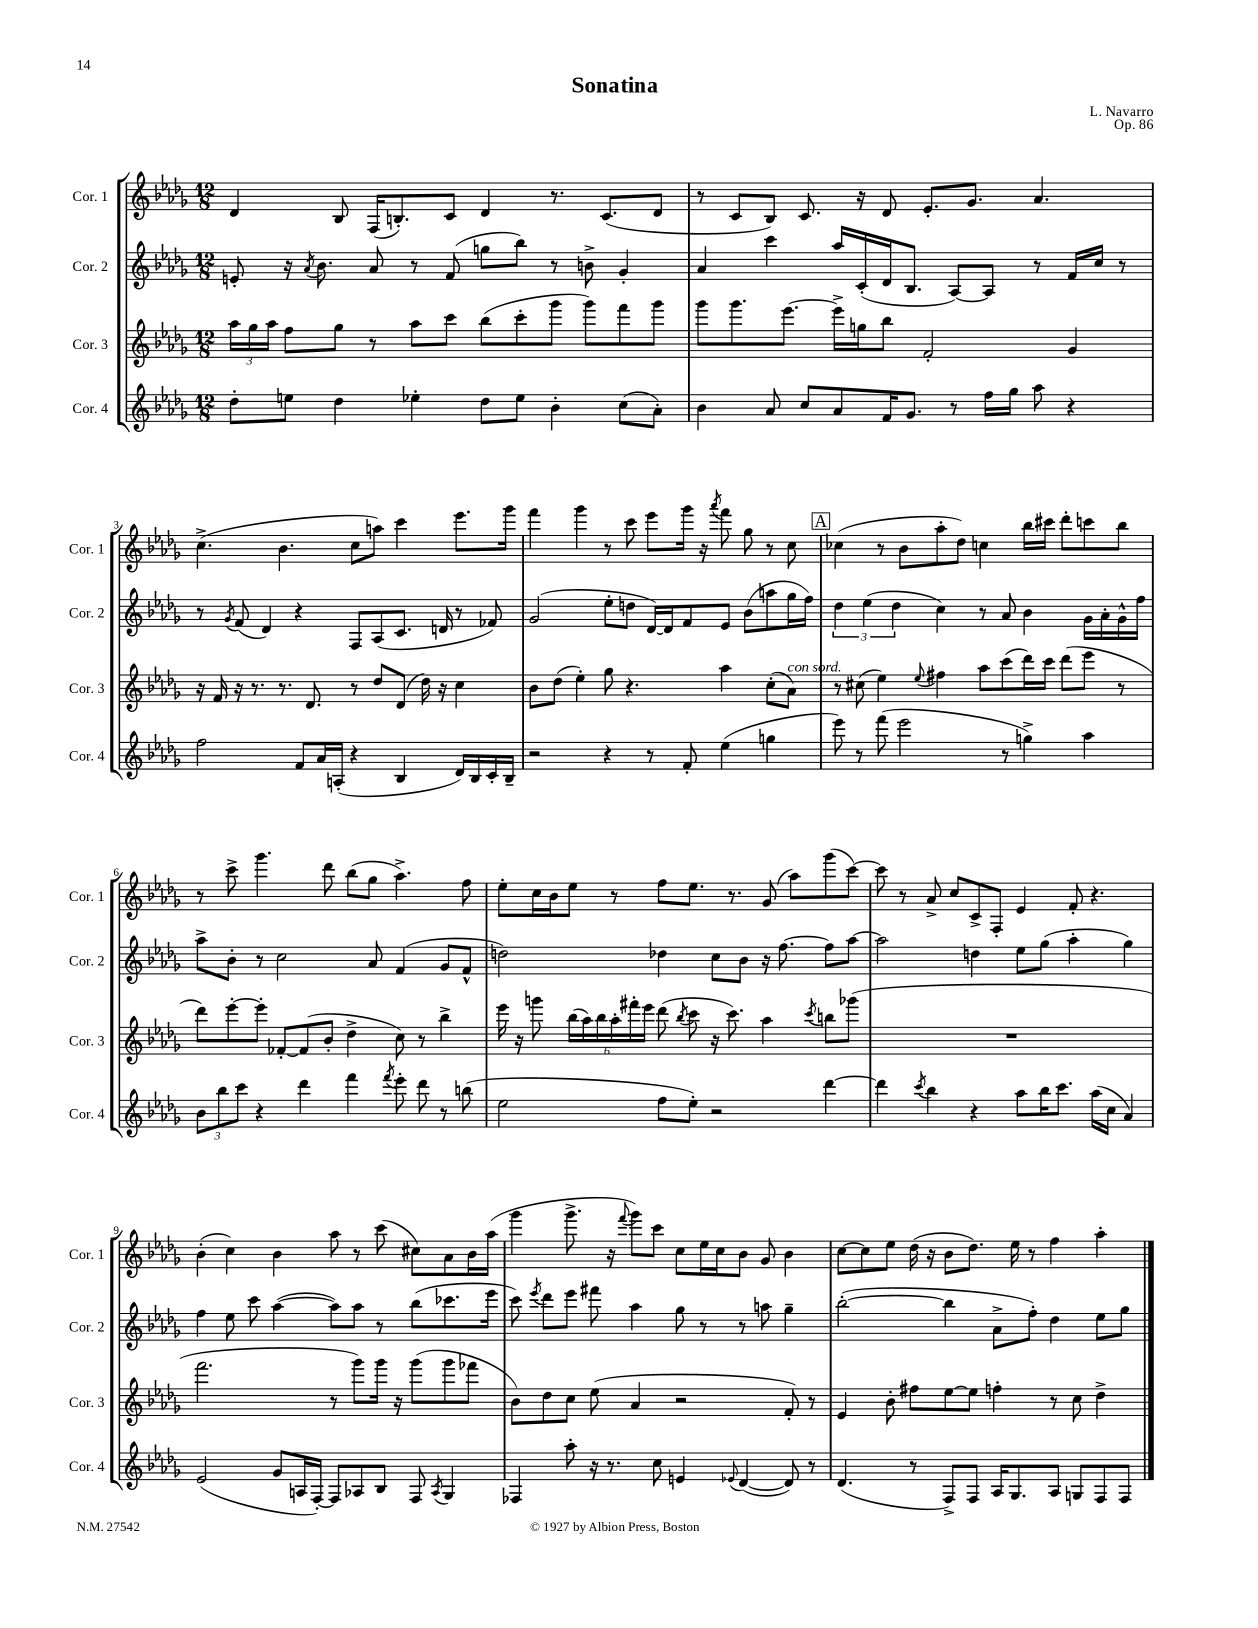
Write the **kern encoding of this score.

**kern	**kern	**kern	**kern
*staff4	*staff3	*staff2	*staff1
*clefG2	*clefG2	*clefG2	*clefG2
*k[b-e-a-d-g-]	*k[b-e-a-d-g-]	*k[b-e-a-d-g-]	*k[b-e-a-d-g-]
*M12/8	*M12/8	*M12/8	*M12/8
8dd-'	24aa-	8e'	4d-
.	24gg-	.	.
.	24aa-	.	.
8ee	8ff	16r	.
.	.	8qa-	.
.	.	8.b-	.
4dd-	8gg-	.	8B-
.	8r	8a-	(16F
.	.	.	8.B')
4ee-'	8aa-	8r	.
.	8ccc	(8f	8c
8dd-	(8bb-	8gg	4d-
8ee-	8ccc'	8bb-)	.
4b-'	8ggg-	8r	8.r
.	8ggg-)	8b^	.
.	.	.	(8.c
(8cc	8fff	4g-'	.
8a-')	8ggg-	.	8d-
=	=	=	=
4b-	8ggg-	4a-	8r
.	8.ggg-	.	8c
8a-	.	4ccc	8B-)
.	[8.eee-	.	.
8cc	.	.	8.c
8a-	16eee-^]	16aa-	.
.	16gg	(16c'	16r
16f	8bb-	16d-	8d-
8.g-	.	8.B-	.
.	2f'	.	8.e-'
8r	.	[8A-)	.
.	.	.	8.g-
16ff	.	8A-]	.
16gg-	.	.	.
8aa-	.	8r	4.a-
4r	4g-	16f	.
.	.	16cc	.
.	.	8r	.
=	=	=	=
2ff	16r	8r	(4.cc^
.	16f	.	.
.	.	8qg-	.
.	16r	(8f	.
.	8.r	.	.
.	.	4d-)	.
.	8.r	.	4.b-
8f	.	4r	.
.	8.d-	.	.
16a-	.	.	.
(16A'	.	.	.
4r	8r	8F	8cc
.	8dd-	(8A-	8aa)
4B-	(8d-	8.c	4ccc
.	16dd-)	.	.
.	16r	16d	.
16d-)	4cc	8r	8.eee-
16B-	.	.	.
16c'	.	8f-)	.
16B-~	.	.	16ggg-
=	=	=	=
2r	8b-	(2g-	4fff
.	(8dd-	.	.
.	4ee-')	.	4ggg-
4r	8gg-	8ee-'	8r
.	4.r	8dd	8ccc
8r	.	[16d-)	8eee-
.	.	16d-]	.
8f'	.	8f	16ggg-
.	.	.	16r
.	.	.	8qaaa-
(4ee-	4aa-	8e-	8fff
.	.	(8b-	8gg-
4gg	(8cc'	8aa	8r
.	8a-)	16gg-	8cc
.	.	16ff)	.
=	=	=	=
8eee-)	8r	6dd-	(4cc-
8r	(8cc#	.	.
.	.	(6ee-	.
(8fff	4ee-)	.	8r
.	.	6dd-	.
2eee-	.	.	8b-
.	8qqee-	.	.
.	4ff#	4cc)	8aa-'
.	.	.	8dd-)
.	8aa-	8r	4cc
8r	(8ccc	8a-	.
4gg^)	16ddd-)	4b-	16bb-
.	16ccc	.	16ccc#
.	(8ddd-	.	8ddd-'
4aa-	8eee-	16g-	8ccc
.	.	16a-'	.
.	8r	16g-^^	8bb-
.	.	16ff	.
=	=	=	=
12b-	8ddd-)	8aa-^	8r
12bb-	.	.	.
.	[8eee-'	8b-'	8ccc^
12ccc	.	.	.
4r	8eee-']	8r	4.ggg-
.	[8f-'	2cc	.
4ddd-	(8f-]	.	.
.	8b-'	.	8ddd-
4fff	4dd-^	.	(8bb-
.	.	8a-	8gg-
8qfff	.	.	.
8eee-'	8cc)	(4f	4.aa-^)
8ddd-	8r	.	.
8r	4bb-^	8g-	.
(8bb	.	8f^^	8ff
=	=	=	=
2ee-	16eee-	2dd)	8ee-'
.	16r	.	.
.	8ggg	.	16cc
.	.	.	16b-
.	(24bb-	.	8ee-
.	24aa-)	.	.
.	24bb-	.	.
.	24aa-'	.	8r
.	24fff#'	.	.
.	24eee-	.	.
8ff	(8ddd-	4dd-	8ff
.	8qbb-	.	.
8ee-')	8ccc	.	8.ee-
2r	16r	8cc	.
.	8.ccc)	.	8.r
.	.	8b-	.
.	4aa-	16r	(8g-
.	.	[8.ff	.
.	.	.	8aa-)
.	8qccc	.	.
[4ddd-	8bb	8ff]	(8ggg-
.	(8ggg-	[8aa-	[8ccc)
=	=	=	=
4ddd-]	1.r	2aa-]	8ccc]
.	.	.	8r
8qccc	.	.	.
4bb-	.	.	8a-^
.	.	.	8cc
4r	.	4dd	8c^
.	.	.	8F'
8aa-	.	8ee-	4e-
16bb-	.	(8gg-	.
8.ccc	.	.	.
.	.	4aa-'	8f'
(16aa-	.	.	4.r
16cc	.	.	.
4a-)	.	4gg-)	.
=	=	=	=
(2e-	2.fff	4ff	(4b-'
.	.	8ee-	4cc)
.	.	8ccc	.
8g-	.	([4aa-	4b-
16A	.	.	.
[16F')	.	.	.
8F]	8r	8aa-])	8aa-
8A-	8ggg-)	8aa-	8r
8B-	16ggg-	8r	(8ccc
.	16r	.	.
8F	(8ggg-	(8bb-	8cc#)
8qA-	.	.	.
4G-	8ggg-	8.ccc-	8a-
.	8fff-	.	16b-
.	.	16eee-	(16aa-
=	=	=	=
4F-	8b-)	8ccc)	4ggg-
.	.	8qeee-	.
.	8dd-	8ddd-	.
8aa-'	8cc	8eee-	8.ggg-^
16r	(8ee-	8fff#	.
8.r	.	.	16r
.	.	.	8qqfff
.	4a-	4aa-	8ggg-)
8cc	.	.	8ccc
4e	2r	8gg-	8cc
.	.	8r	16ee-
.	.	.	16cc
8qqe-	.	.	.
([4d-	.	8r	8b-
.	.	8aa	8g-
8d-])	8f')	4gg-~	4b-
8r	8r	.	.
=	=	=	=
(4.d-	4e-	([2bb-'	[8cc
.	.	.	8cc]
.	8b-'	.	8ee-
8r	8ff#	.	(16dd-
.	.	.	16r
8F^)	[8ee-	4bb-]	8b-
8F	8ee-]	.	8.dd-)
16A-	4ff'	8a-^	.
8.G-	.	.	16ee-
.	.	8ff')	8r
8A-	8r	4dd-	4ff
8G	8cc	.	.
8F	4dd-^	8ee-	4aa-'
8F	.	8gg-	.
==	==	==	==
*-	*-	*-	*-
